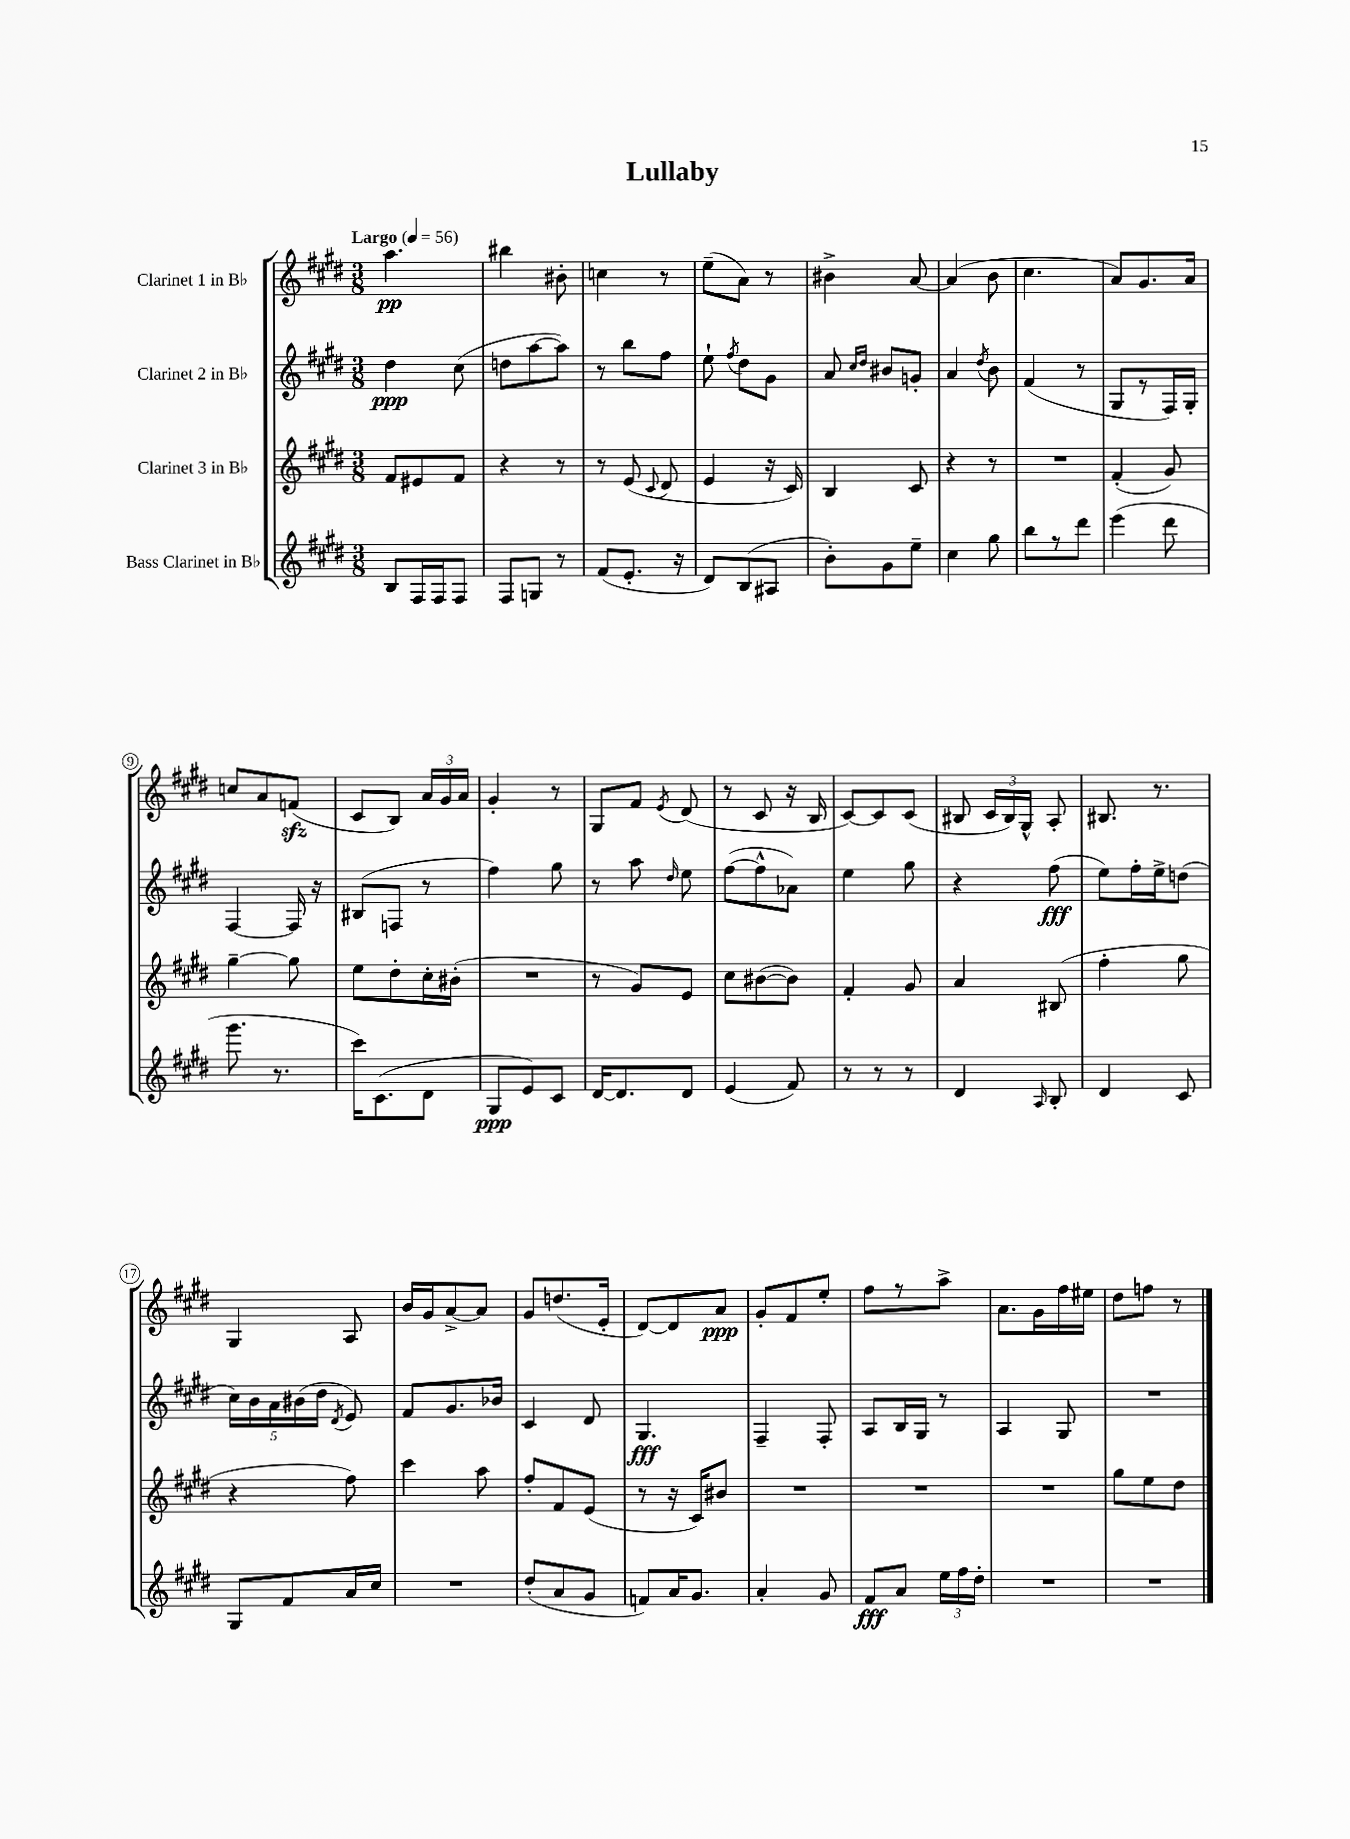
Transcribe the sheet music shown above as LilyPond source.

\header { title = "Lullaby" }
<<
\new StaffGroup <<
\new Staff = "s0" \with { instrumentName = "Clarinet 1 in Bb" } {
    \clef treble \key e \major \numericTimeSignature \time 3/8 \tempo "Largo" 4 = 56
    \autoBeamOff a''4.\pp |
    bis''4 bis'8-. |
    c''4 r8 |
    e''8[--( a'8]) r8 |
    bis'4-> a'8~ |
    a'4( b'8 |
    cis''4. |
    a'8[) gis'8. a'16] |
    c''8[ a'8 f'8]\sfz( |
    cis'8[ b8]) \tuplet 3/2 { a'16[ gis'16 a'16] } |
    gis'4-. r8 |
    gis8[ fis'8] \acciaccatura { e'8 } dis'8( |
    r8 cis'8 r16 b16 |
    cis'8[~) cis'8 cis'8]( |
    bis8 \tuplet 3/2 { cis'16[ bis16) gis16]-^ } a8-. |
    bis8. r8. |
    gis4 a8 |
    b'16[ gis'16 a'8~-> a'8] |
    gis'8[ d''8.( e'16]-. |
    dis'8[~) dis'8 a'8]\ppp |
    gis'8[-. fis'8 e''8]-. |
    fis''8[ r8 a''8]-> |
    a'8.[ gis'16 fis''16 eis''16] |
    dis''8[ f''8] r8 \bar "|." |
}
\new Staff = "s1" \with { instrumentName = "Clarinet 2 in Bb" } {
    \clef treble \key e \major \numericTimeSignature \time 3/8
    \autoBeamOff dis''4\ppp cis''8( |
    d''8[ a''8~ a''8]) |
    r8 b''8[ fis''8] |
    e''8-! \acciaccatura { fis''8 } dis''8[ gis'8] |
    a'8 \grace { cis''16[ dis''16] } bis'8[ g'8]-. |
    a'4 \acciaccatura { dis''8 } b'8 |
    fis'4( r8 |
    gis8[ r8 fis16) gis16]-. |
    fis4~ fis16 r16 |
    bis8[( f8] r8 |
    fis''4) gis''8 |
    r8 a''8 \grace { dis''16 } e''8 |
    fis''8[~( fis''8-^ aes'8]) |
    e''4 gis''8 |
    r4 fis''8\fff( |
    e''8[) fis''16-. e''16-> d''8]( |
    \tuplet 5/4 { cis''16[) b'16 a'16 bis'16( dis''16] } \acciaccatura { dis'8 } e'8) |
    fis'8[ gis'8. bes'16] |
    cis'4 dis'8 |
    gis4.\fff |
    fis4-- fis8-. |
    a8[ b16 gis16] r8 |
    a4 gis8 |
    R4. \bar "|." |
}
\new Staff = "s2" \with { instrumentName = "Clarinet 3 in Bb" } {
    \clef treble \key e \major \numericTimeSignature \time 3/8
    \autoBeamOff fis'8[ eis'8 fis'8] |
    r4 r8 |
    r8 e'8( \appoggiatura { cis'8 } dis'8 |
    e'4 r16 cis'16) |
    b4 cis'8 |
    r4 r8 |
    R4. |
    fis'4-.( gis'8) |
    gis''4~-- gis''8 |
    e''8[ dis''8-. cis''16-. bis'16]-.( |
    R4. |
    r8 gis'8[) e'8] |
    cis''8[ bis'8~( bis'8]) |
    fis'4-. gis'8 |
    a'4 bis8( |
    fis''4-. gis''8 |
    r4 fis''8) |
    cis'''4 a''8 |
    fis''8[-. fis'8 e'8]( |
    r8 r16 cis'16[) bis'8] |
    R4. |
    R4. |
    R4. |
    gis''8[ e''8 dis''8] \bar "|." |
}
\new Staff = "s3" \with { instrumentName = "Bass Clarinet in Bb" } {
    \clef treble \key e \major \numericTimeSignature \time 3/8
    \autoBeamOff b8[ fis16 fis16 fis8] |
    fis8[ g8] r8 |
    fis'8[( e'8.]-. r16 |
    dis'8[) b8( ais8] |
    b'8[-.) gis'8 e''8]-- |
    cis''4 gis''8 |
    b''8[ r8 dis'''8] |
    e'''4( dis'''8 |
    gis'''8. r8. |
    cis'''16[) cis'8.( dis'8] |
    gis8[\ppp e'8) cis'8] |
    dis'16[~ dis'8. dis'8] |
    e'4( fis'8) |
    r8 r8 r8 |
    dis'4 \grace { a16 } b8-. |
    dis'4 cis'8 |
    gis8[ fis'8 a'16 cis''16] |
    R4. |
    dis''8[-.( a'8 gis'8] |
    f'8[) a'16 gis'8.] |
    a'4-. gis'8 |
    fis'8[\fff a'8] \tuplet 3/2 { e''16[ fis''16 dis''16]-. } |
    R4. |
    R4. \bar "|." |
}
>>
>>
\layout { \context { \Score \override BarNumber.stencil = #(make-stencil-circler 0.1 0.3 ly:text-interface::print) } }
